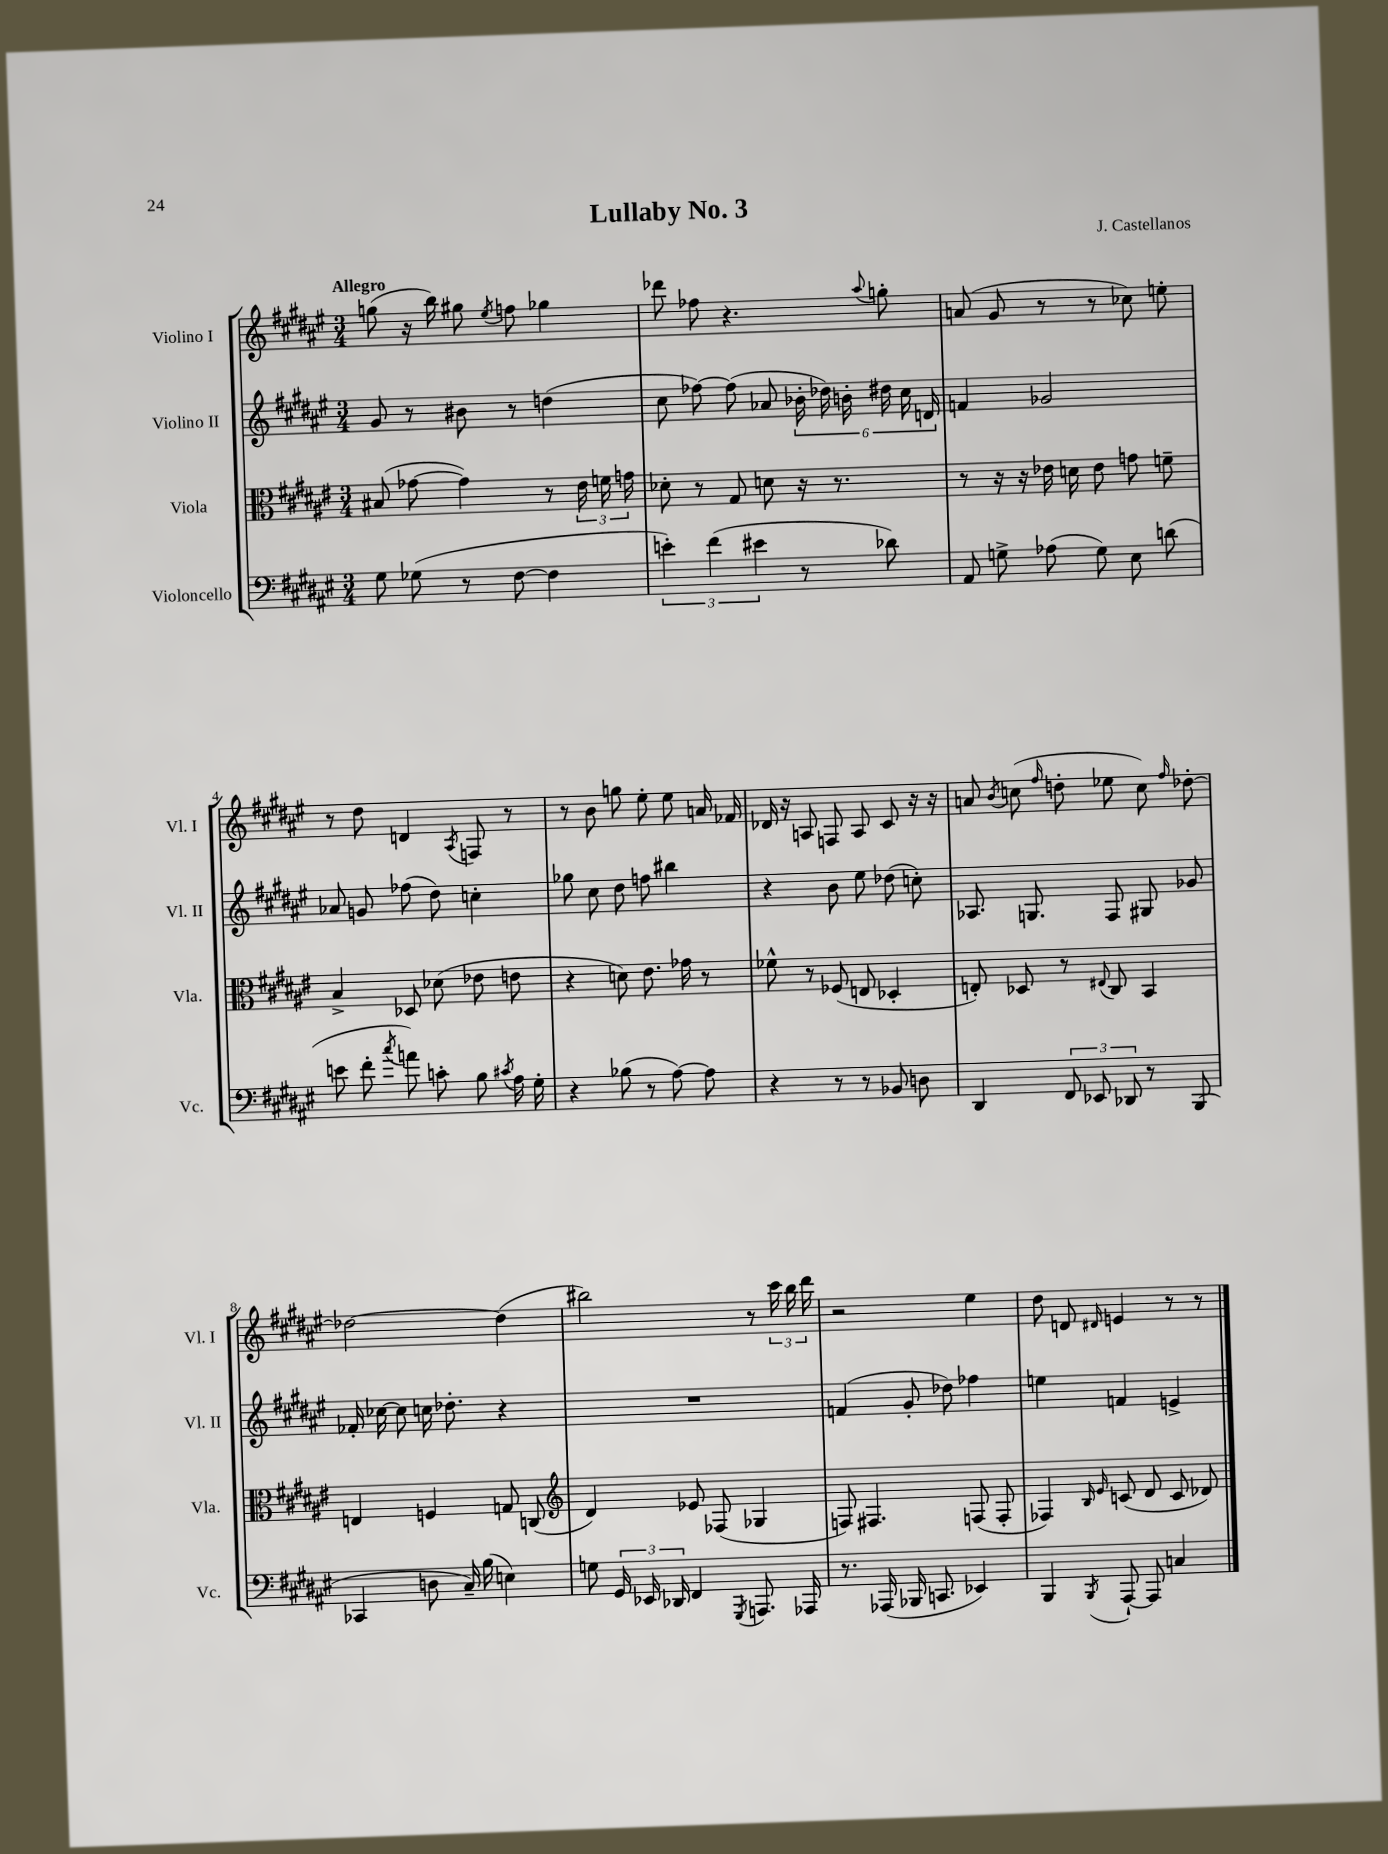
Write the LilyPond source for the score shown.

\header { title = "Lullaby No. 3" composer = "J. Castellanos" }
<<
\new StaffGroup <<
\new Staff = "s0" \with { instrumentName = "Violino I" shortInstrumentName = "Vl. I" } {
    \clef treble \key fis \major \numericTimeSignature \time 3/4 \tempo "Allegro"
    \autoBeamOff g''8( r16 b''16) gis''8 \acciaccatura { eis''8 } f''8 ges''4 |
    des'''8 fes''8 r4. \appoggiatura { ais''8 } g''8-. |
    a'8( gis'8 r8 r8 ces''8) e''8-. |
    r8 dis''8 d'4 \acciaccatura { ais8 } f8 r8 |
    r8 b'8 g''8 eis''8-. eis''8 a'16 fes'16 |
    des'16 r16 a8 f8 a8 cis'8 r16 r16 |
    a'8 \acciaccatura { b'8 } c''8( \grace { fis''16 } d''8-. ees''8 c''8) \grace { fis''16 } des''8~-. |
    des''2~ des''4( |
    bis''2) r8 \tuplet 3/2 { cis'''16 bis''16 dis'''16 } |
    r2 eis''4 |
    dis''8 d'8 \grace { dis'16 } e'4 r8 r8 \bar "|." |
}
\new Staff = "s1" \with { instrumentName = "Violino II" shortInstrumentName = "Vl. II" } {
    \clef treble \key fis \major \numericTimeSignature \time 3/4
    \autoBeamOff gis'8 r8 bis'8 r8 d''4( |
    cis''8 fes''8~) fes''8( aes'8 \tuplet 6/4 { bes'16-. des''16) b'16-. dis''16 cis''16 d'16 } |
    f'4 ges'2 |
    aes'8 g'8 fes''8( dis''8) c''4-. |
    ges''8 cis''8 dis''8 f''8 bis''4 |
    r4 b'8 eis''8 des''8( c''8-.) |
    aes8. g8. fis8 gis8 ges'8 |
    fes'16-. ces''16~ ces''8 c''16 des''8.-. r4 |
    R2. |
    f'4( gis'8-. des''8) fes''4 |
    e''4 f'4 e'4-> \bar "|." |
}
\new Staff = "s2" \with { instrumentName = "Viola" shortInstrumentName = "Vla." } {
    \clef alto \key fis \major \numericTimeSignature \time 3/4
    \autoBeamOff bis8( ges'8~ ges'4) r8 \tuplet 3/2 { eis'16 f'16 g'16 } |
    des'8-. r8 gis8 d'8 r16 r8. |
    r8 r16 r16 ees'16 d'16 ees'8 g'8 f'8-- |
    b4-> des8 des'8( ees'8 e'8 |
    r4 d'8) eis'8. ges'16 r8 |
    fes'8-^ r8 fes8( e8 des4-. |
    e8-.) des8 r8 \appoggiatura { eis8 } cis8 b,4 |
    e4 f4 g8 c8( |
    \clef treble dis'4) ees'8 fes8( ges4 |
    f8) fis4. f8( f8-. |
    fes4) \grace { b16 eis'16 } c'8( dis'8 c'8 des'8) \bar "|." |
}
\new Staff = "s3" \with { instrumentName = "Violoncello" shortInstrumentName = "Vc." } {
    \clef bass \key fis \major \numericTimeSignature \time 3/4
    \autoBeamOff gis8 ges8( r8 fis8~ fis4 |
    \tuplet 3/2 { e'4-.) fis'4( eis'4 } r8 des'8) |
    ais,8 g8-> aes8( g8) eis8 d'8( |
    e'8 fis'8-. \acciaccatura { cis''8 } a'8) c'8-. b8 \acciaccatura { cis'8 } ais16 gis16-. |
    r4 bes8( r8 ais8~) ais8 |
    r4 r8 r8 bes,8 d8 |
    dis,4 \tuplet 3/2 { fis,8 ees,8 des,8 } r8 b,,8( |
    ces,4 d8 cis16--) b16( e4) |
    g8 \tuplet 3/2 { gis,16 ees,16 des,16 } fis,4 \acciaccatura { gis,,8 } a,,8. aes,,16 |
    r8. aes,,16( bes,,16 c,8. ees,4) |
    b,,4 \acciaccatura { b,,8 } ais,,8~-! ais,,8 c4 \bar "|." |
}
>>
>>
